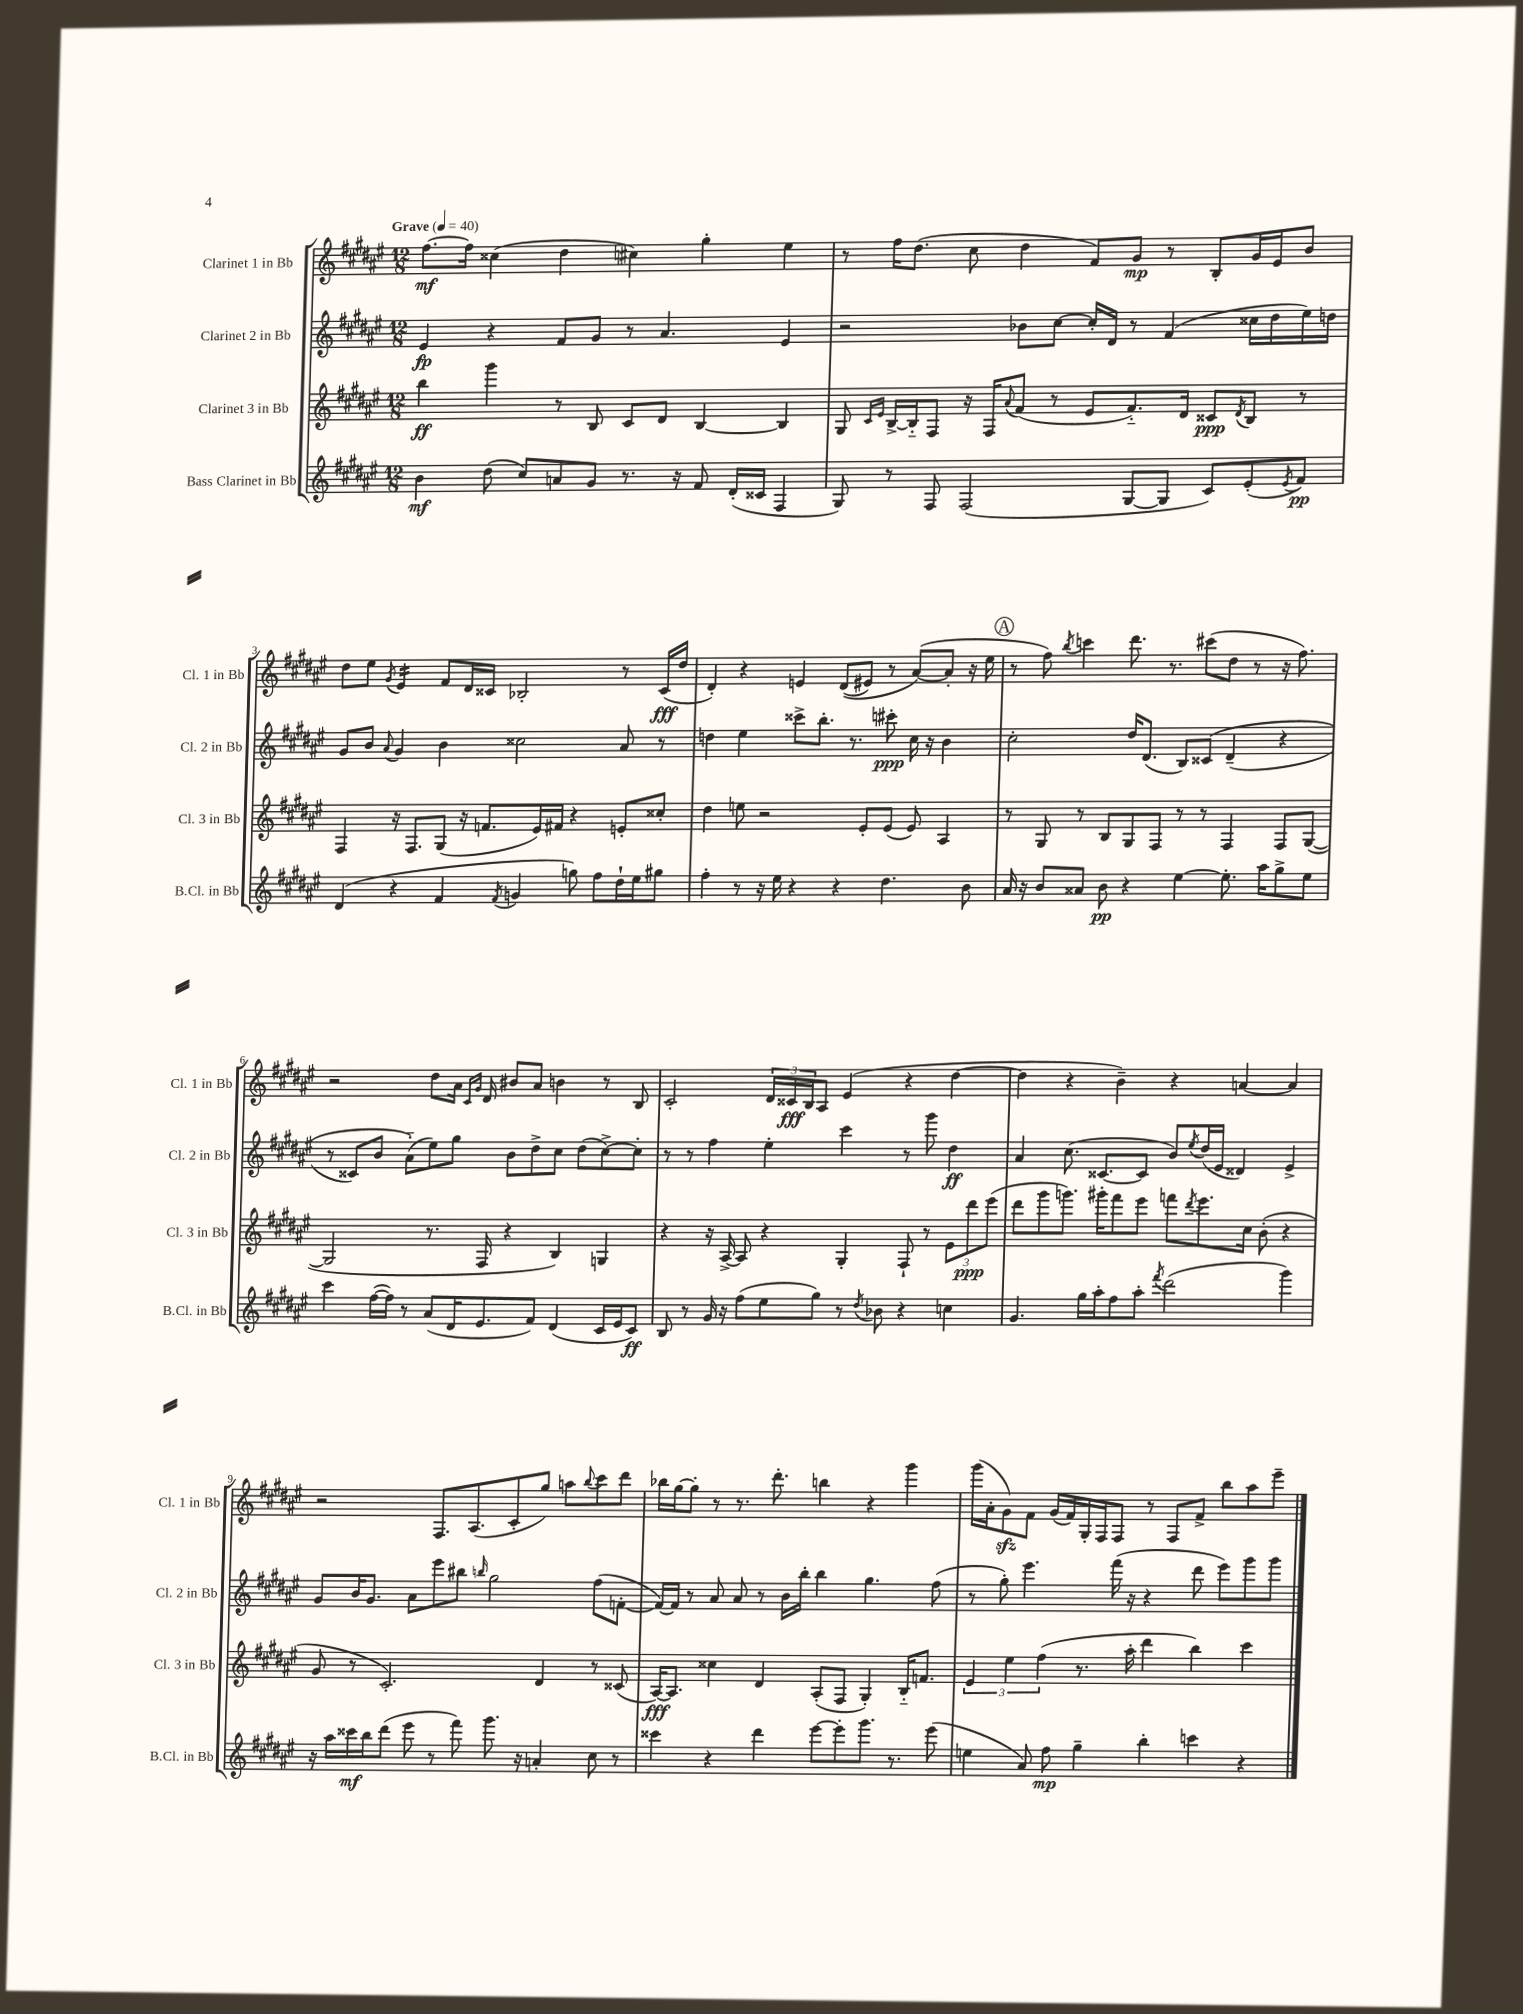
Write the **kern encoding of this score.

**kern	**kern	**kern	**kern
*staff4	*staff3	*staff2	*staff1
*clefG2	*clefG2	*clefG2	*clefG2
*k[f#c#g#d#a#e#]	*k[f#c#g#d#a#e#]	*k[f#c#g#d#a#e#]	*k[f#c#g#d#a#e#]
*M12/8	*M12/8	*M12/8	*M12/8
*MM40	*MM40	*MM40	*MM40
4b\	4bb\	4e#/	[8.ff#\L
.	.	.	16ff#\]Jk
(8dd#\	4ggg#\	4r	(4cc##\
8cc#/L)	.	.	.
8a/	8r	8f#/L	4dd#\
8g#/J	8B/	8g#/J	.
8.r	8c#/L	8r	4cc#\)
.	8d#/J	4.a#/	.
16r	.	.	.
8f#/	[4B/	.	4gg#'\
(16d#'/LL	.	.	.
16c##/JJ	.	.	.
4F#/	4B/]	4e#/	4ee#\
=	=	=	=
8G#/)	8G#/	2r	8r
.	16qqc#/LL	.	.
.	16qqe#/JJ	.	.
8r	[16B^/LL	.	16ff#\LK
.	16B'~/]J	.	(8.dd#\J
8F#/	8F#/J	.	.
(2F#/	16r	.	8cc#\
.	16F#/LK	.	.
.	8qqa#/	.	.
.	(8f#/J	8b-\L	4dd#\
.	8r	[8cc#\J	.
.	8e#/L	16cc#'/]LL	8f#/L)
.	.	16d#/JJ	.
[8G#/L	8.f#'~/)	8r	8g#/J
8G#/]J	.	(4f#/	8r
.	16d#/Jk	.	.
8c#/L)	8c##/L	.	8B'/L
.	8qd#/	.	.
(8e#'/	8B/J	16cc##\LL	16g#/L
.	.	16dd#\	16e#/J
8qe#/	.	.	.
8f#/J)	8r	16ee#\)	8b/J
.	.	16dd\JJ	.
=	=	=	=
(4d#/	4F#/	8g#/L	8dd#\L
.	.	8b/J	8ee#\J
.	.	8qqa#/	8qg#/
4r	16r	4g#/	4e#/
.	8.F#/L	.	.
4f#/	(8G#/J	4b\	8f#/L
.	16r	.	16d#/L
.	8.f/L	.	16c##/JJ
8qf#/	.	.	.
4g/	.	2cc##\	2B-'/
.	16e#/L)	.	.
.	16f#/JJ	.	.
8gg\)	4r	.	.
8ff#\L	.	.	.
16dd#`\L	8e'/L	8a#/	8r
16ee#\J	.	.	.
8gg#\J	8cc##'/J	8r	(16c##/LL
.	.	.	16dd#/JJ
=	=	=	=
4ff#'\	4dd#\	4dd\	4d#'/)
8r	8ee\	4ee#\	4r
16r	2r	.	.
16ee#\	.	.	.
4r	.	8ccc##^\L	4e/
.	.	8.bb'\J	.
4r	.	.	&((8d#/L
.	.	8.r	.
.	8e#'/L	.	8e#/J)
4.dd#\	(8e#/J	8ccc#'\	8r
.	8e#/)	16cc#\	([8a#/L&)
.	.	16r	.
.	4A#/	4b\	8a#'/]J
8b\	.	.	16r
.	.	.	16ee#\
=	=	=	=
16a#/	8r	2cc#'\	8r
16r	.	.	.
8b/L	8G#/	.	8ff#\)
.	.	.	8qbb/
8a##/J	8r	.	4ccc\
8b\	8B/L	.	.
4r	8G#/	16dd#/LK	8.ddd#\
.	.	(8.d#/J	.
.	8F#/J	.	.
.	.	.	8.r
[4ee#\	8r	8B/L)	.
.	8r	&(8c##/J	(8ccc#\L
8.ee#'\]	4F#/	(4d#~/	8dd#\J
.	.	.	8r
16aa#\LK	.	.	.
8gg#^\	8F#/L	4r	16r
.	.	.	8.ff#\)
8ee#\J	([8G#/J	.	.
=	=	=	=
4ccc#\	2G#/]	8r	2r
.	.	8c##/L)	.
([16ff#\LL	.	8b/J	.
16ff#\]JJ)	.	.	.
8r	.	(8a#'~\L&)	.
(8a#/L	8.r	8ee#\)	8dd#\L
16d#/K	.	8gg#\J	16a#\Jk
.	.	.	16qqc#/LL
.	.	.	16qqg#/JJ
8.e#/	16F#/	.	16d#/
.	4r	8b\L	8b#/L
8f#/J)	.	8dd#^\	8a#/J
(4d#/	4B/)	8cc#\J	4b\
.	.	(8dd#\L	.
16c#/LL	4G/	[8cc#^\)	8r
16e#/J	.	.	.
8c#/J)	.	8cc#'\]J	8B/
=	=	=	=
8B/	4r	8r	2c#'/
8r	.	8r	.
16g#/	16r	4ff#\	.
16r	[16A#^/	.	.
(8ff#\L	8A#/]	.	.
8ee#\	4r	4ee#'\	24d#/LL
.	.	.	24c##/
.	.	.	24B/J
8gg#\J)	.	.	8A#/J
8r	4G#'/	4ccc#\	(4e#/
8qdd#/	.	.	.
8b-\	.	.	.
4r	8F#`/	8r	4r
.	8r	8ggg#\	.
4cc\	12e#\L	4dd#\	[4dd#\
.	12ddd#\	.	.
.	(12eee#\J	.	.
=	=	=	=
4.g#/	8ddd#\L	4a#/	4dd#\]
.	8ggg#\	.	.
.	8.ggg\J)	(8.cc#\	4r
16gg#\LL	.	.	.
16aa#'\J	16ggg#'\LK	[8.c##/L	.
8ff#\	8fff#\	.	4b~\)
8aa#'\J	8eee#\J	8c##/]J	.
8qfff#/	.	.	.
(2ddd#\	8fff\L	8b/L)	4r
.	8qddd#/	8qee#/	.
.	8.eee#\	(16dd#/L	.
.	.	16e#/JJ	.
.	.	4d##/)	[4a/
.	16cc#\Jk	.	.
.	(8b'\	.	.
4ggg#\)	4r	4e#^/	4a/]
=	=	=	=
16r	8g#/	8g#/L	2r
16aa#\LL	.	.	.
16ccc##\	8r	16b/K	.
16bb\J	.	8.g#/J	.
(8ddd#\J	2.c#'/)	.	.
8eee#\	.	8a#\L	.
8r	.	8eee#\	8.F#/L
8fff#\)	.	8bb#\J	.
.	.	.	(8.A#/
.	.	16qqbb/	.
8.ggg#\	.	2gg#\	.
.	.	.	8c#'/
16r	.	.	.
4a'/	4d#/	.	8gg#/J)
.	.	.	8aa\L
.	.	.	8qqbb/
8cc#\	8r	(8ff#\L	8ccc#\
8r	(8c##/	[8f'\J	8ddd#\J
=	=	=	=
4ccc##\	[16A#/LK)	16f/_LL)	16bb-\LL
.	8.A#/]J	16f/]JJ	[16gg#\J
.	.	8r	8gg#'\]J
4r	4cc##\	8a#/	8r
.	.	8a#/	8.r
4ddd#\	4d#/	8r	.
.	.	.	8.ddd#'\
.	.	16b\LL	.
.	.	16bb'\JJ	.
[8eee#\L	(8A#'/L	4bb\	4bb\
8eee#'\]	8F#/J	.	.
8.ggg#\J	4G#'/)	4.gg#\	4r
8.r	.	.	.
.	16B'~/LK	.	4ggg#\
.	8.f/J	.	.
(8eee#\	.	(8ff#\	.
=	=	=	=
4ee\	6e#/	8r	(16ggg#\LL
.	.	.	16a#'\J
.	.	8gg#'\)	8g#\)
.	6ee#\	.	.
8a#/)	.	4.eee#\	8f#\J
.	(6ff#\	.	.
8ff#\	.	.	(16g#/LL
.	.	.	16f#/)
4gg#~\	8.r	.	16G#'/
.	.	.	16F#/J
.	.	(16fff#\	8F#/J
.	16aa#'\	16r	.
4bb'\	4ddd#\	4r	8r
.	.	.	8F#/L
4ccc\	4bb\)	8ddd#\	8f#^/J
.	.	8eee#\L)	8bb\L
4r	4ccc#\	8ggg#\	8aa#\
.	.	8ggg#\J	8eee#~\J
==	==	==	==
*-	*-	*-	*-
